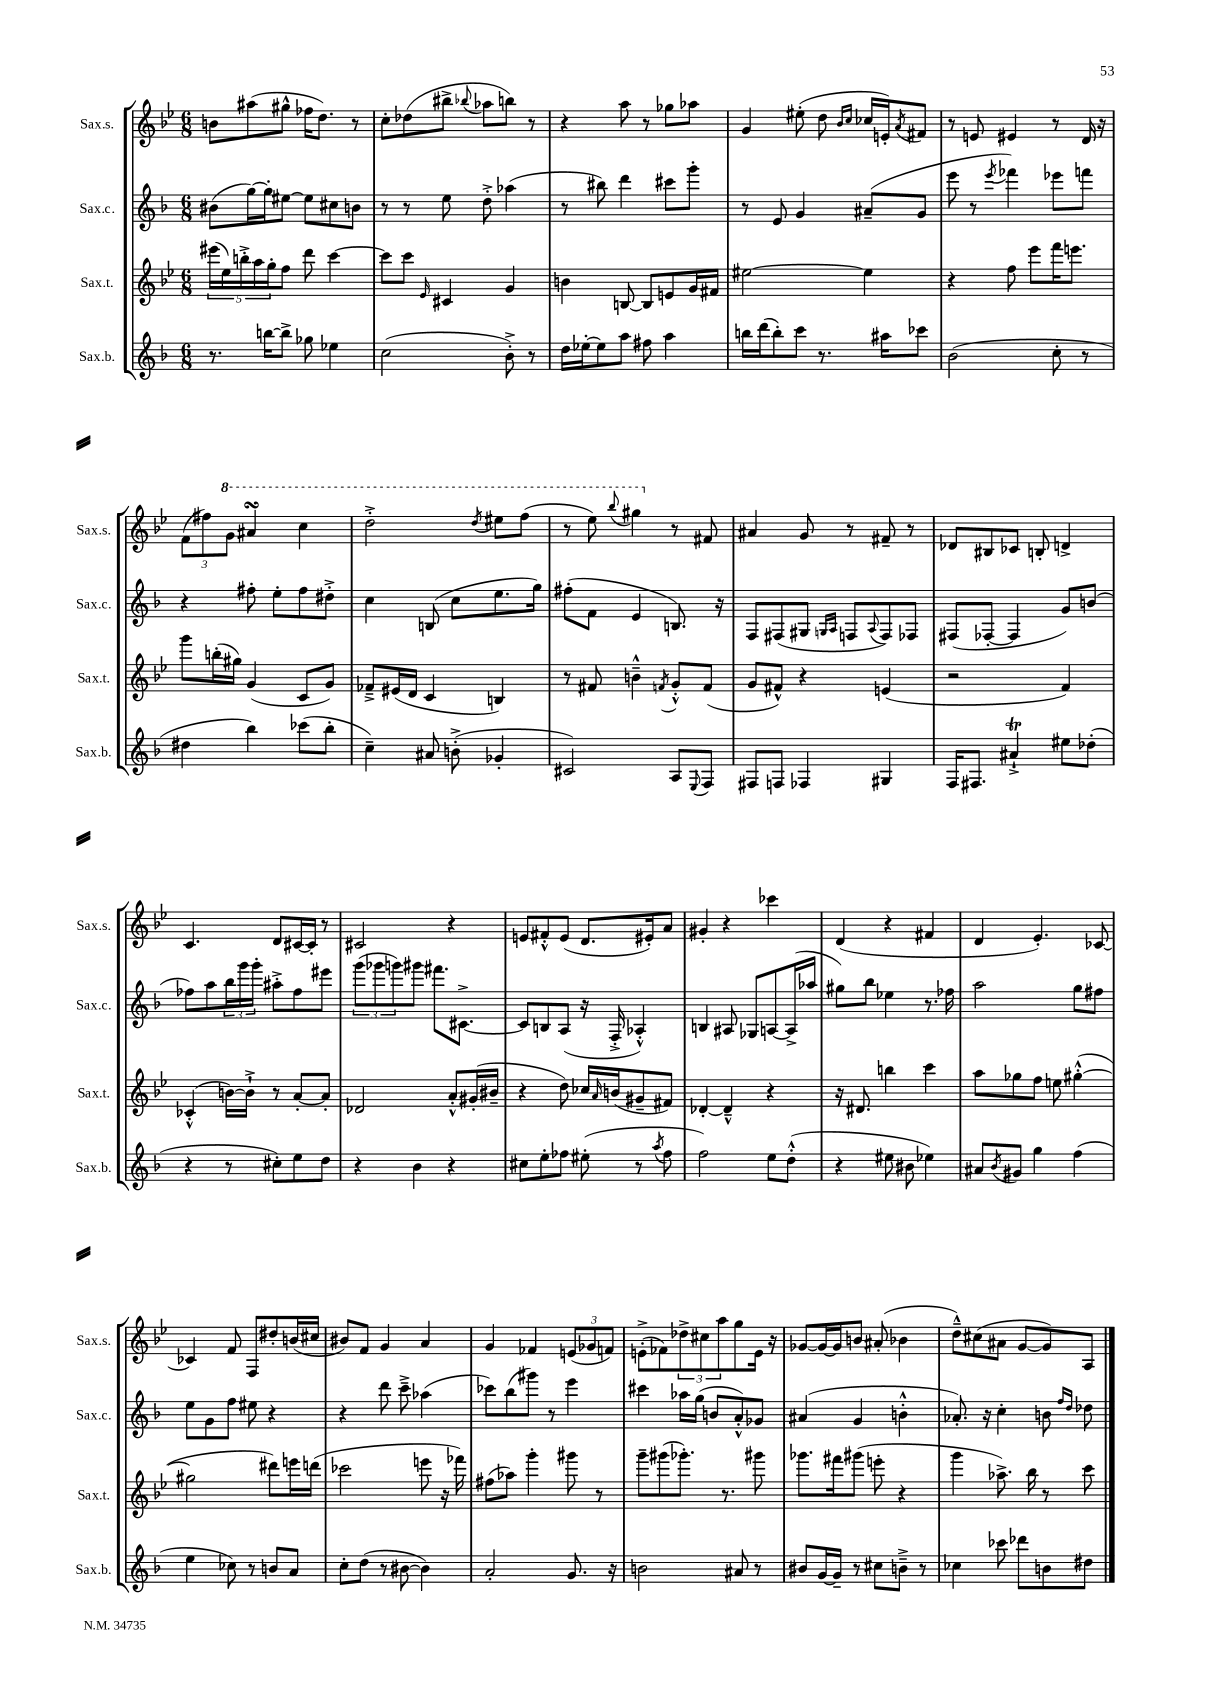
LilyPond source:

<<
\new StaffGroup <<
\new Staff = "s0" \with { instrumentName = "Sax.s." shortInstrumentName = "Sax.s." } {
    \clef treble \key bes \major \numericTimeSignature \time 6/8
    b'8 ais''8( gis''8-^ fes''16 d''8.) r8 |
    c''8-. des''8( bis''8-> \appoggiatura { bes''8 } aes''8 b''8) r8 |
    r4 a''8 r8 ges''8 aes''8 |
    g'4 eis''8-.( d''8 \grace { bes'16 c''16 } ces''16 e'16-.) \acciaccatura { a'8 } fis'8 |
    r8 e'8 eis'4 r8 d'16 r16 |
    \tuplet 3/2 { f'8( fis''8) \ottava #1 g''8 } ais''4\turn c'''4 |
    d'''2-.-> \acciaccatura { d'''8 } eis'''8 f'''8( |
    r8 ees'''8) \appoggiatura { bes'''8 } gis'''4 \ottava #0 r8 fis'8 |
    ais'4 g'8 r8 fis'8-- r8 |
    des'8 bis8 ces'8 b8-. d'4-> |
    c'4. d'8 cis'16~ cis'16-. r8 |
    cis'2 r4 |
    e'8 fis'8-.-^ e'8( d'8. eis'16-.) a'8 |
    gis'4-. r4 ces'''4 |
    d'4( r4 fis'4 |
    d'4 ees'4.-.) ces'8~ |
    ces'4 f'8 f8 dis''8-. b'16( cis''16 |
    bis'8) f'8 g'4 a'4 |
    g'4 fes'4 \tuplet 3/2 { e'8( ges'8 f'8) } |
    e'8-.->( fes'8) \tuplet 3/2 { des''8-> cis''8 a''8 } g''8 e'16 r16 |
    ges'8~ ges'16~ ges'16 b'8 ais'8-.( bes'4 |
    d''8---^) cis''8( ais'8 g'8~ g'8) a8 \bar "|." |
}
\new Staff = "s1" \with { instrumentName = "Sax.c." shortInstrumentName = "Sax.c." } {
    \clef treble \key f \major \numericTimeSignature \time 6/8
    bis'8( g''16~) g''16-. eis''8~ eis''8 cis''8 b'8 |
    r8 r8 e''8 d''8-.-> aes''4( |
    r8 bis''8) d'''4 cis'''8 g'''8-. |
    r8 e'8 g'4 ais'8--( g'8 |
    e'''8 r8 \acciaccatura { e'''8 } fes'''4) ees'''8 f'''8 |
    r4 fis''8-. e''8-. fis''8 dis''8-.-> |
    c''4 b8( c''8 e''8. g''16) |
    fis''8-.( f'8 e'4 b8.) r16 |
    f8 fis8( gis8 \grace { g16 a16 } f8 \appoggiatura { a8 } f8) fes8 |
    fis8( fes8~-. fes4 g'8) b'8( |
    fes''8) a''8 \tuplet 3/2 { bes''16 g'''16 g'''16-. } ais''8-.-> fes''8 eis'''8 |
    \tuplet 3/2 { g'''8( ges'''8 g'''8) } gis'''8 fis'''8. cis'8.~-> |
    cis'8 b8 a8( r16 f16-.-> aes4-.-^) |
    b4 ais8 ges8 a8~ a16->( aes''16 |
    gis''8) bes''8 ees''4 r8. fes''16 |
    a''2 g''8 fis''8 |
    e''8 g'8 f''8 eis''8 r4 |
    r4 d'''8 c'''8---> aes''4( |
    ces'''8) bes''8( gis'''8) r8 e'''4 |
    cis'''4 aes''16 g''16( b'8 a'8-.-^) ges'8 |
    ais'4( g'4 b'4-.-^ |
    aes'8.-.) r16 c''4-. b'8 \grace { f''16 d''16 } des''8 \bar "|." |
}
\new Staff = "s2" \with { instrumentName = "Sax.t." shortInstrumentName = "Sax.t." } {
    \clef treble \key bes \major \numericTimeSignature \time 6/8
    \tuplet 5/4 { eis'''16( ees''16) b''16-.-> a''16 g''16-. } f''8 d'''8 c'''4~ |
    c'''8 c'''8 \grace { ees'16 } cis'4 g'4 |
    b'4 b8~ b8 e'8 g'16 fis'16 |
    eis''2~ eis''4 |
    r4 f''8 ees'''8 f'''16 e'''8. |
    g'''8 b''16-.( gis''16) g'4( c'8 g'8) |
    fes'8---> eis'16( d'16 c'4 b4) |
    r8 fis'8 b'4---^ \acciaccatura { f'8 } g'8-.-^ f'8( |
    g'8 fis'8-^) r4 e'4( |
    r2 f'4) |
    ces'4-.-^( b'16~) b'16-!-> r8 a'8~-. a'8-. |
    des'2 a'8-.-^ gis'16-.( bis'16-- |
    r4 d''8) ces''16 \grace { a'16 } b'16( gis'8-- fis'8) |
    des'4~-. des'4---^ r4 |
    r16 dis'8. b''4 c'''4 |
    a''8 ges''8 f''8 e''8 gis''4~-.-^( |
    gis''2 dis'''8) e'''16 d'''16( |
    ces'''2 e'''8 r16 fes'''16) |
    fis''8( aes''8) g'''4-. gis'''8 r8 |
    g'''8-- gis'''8( ges'''8.-.) r8. gis'''8 |
    ges'''8. fis'''16 gis'''8( e'''8-. r4 |
    g'''4 aes''8.->) bes''16 r8 c'''8 \bar "|." |
}
\new Staff = "s3" \with { instrumentName = "Sax.b." shortInstrumentName = "Sax.b." } {
    \clef treble \key f \major \numericTimeSignature \time 6/8
    r8. b''16~ b''8-> ges''8 ees''4 |
    c''2( bes'8-.->) r8 |
    d''16 ees''16~-. ees''8 a''8 fis''8 a''4 |
    b''16 d'''16( b''8-.) c'''8 r8. ais''16 ces'''8 |
    bes'2( c''8-. r8 |
    dis''4 bes''4) ces'''8( bes''8-. |
    c''4--) ais'8 b'8-.->( ges'4-. |
    cis'2) a8 \appoggiatura { e8 } f8 |
    fis8 f8 fes4 gis4 |
    f16 fis8. ais'4-!->\trill eis''8 des''8-.( |
    r4 r8 cis''8-.) e''8 d''8 |
    r4 bes'4 r4 |
    cis''8 e''8-. fes''8 eis''8-.( r8 \acciaccatura { a''8 } fes''8 |
    f''2) e''8 d''8-.-^( |
    r4 eis''8 bis'8 ees''4) |
    ais'8 \acciaccatura { bes'8 } gis'8 g''4 f''4( |
    e''4 ces''8) r8 b'8 a'8 |
    c''8-. d''8( r8 bis'8~ bis'4) |
    a'2-. g'8. r16 |
    b'2 ais'8 r8 |
    bis'8 g'16~ g'16-- r8 cis''8 b'8---> r8 |
    ces''4 ces'''8 des'''8 b'8 dis''8 \bar "|." |
}
>>
>>
\layout { \context { \Score \remove "Bar_number_engraver" } }
